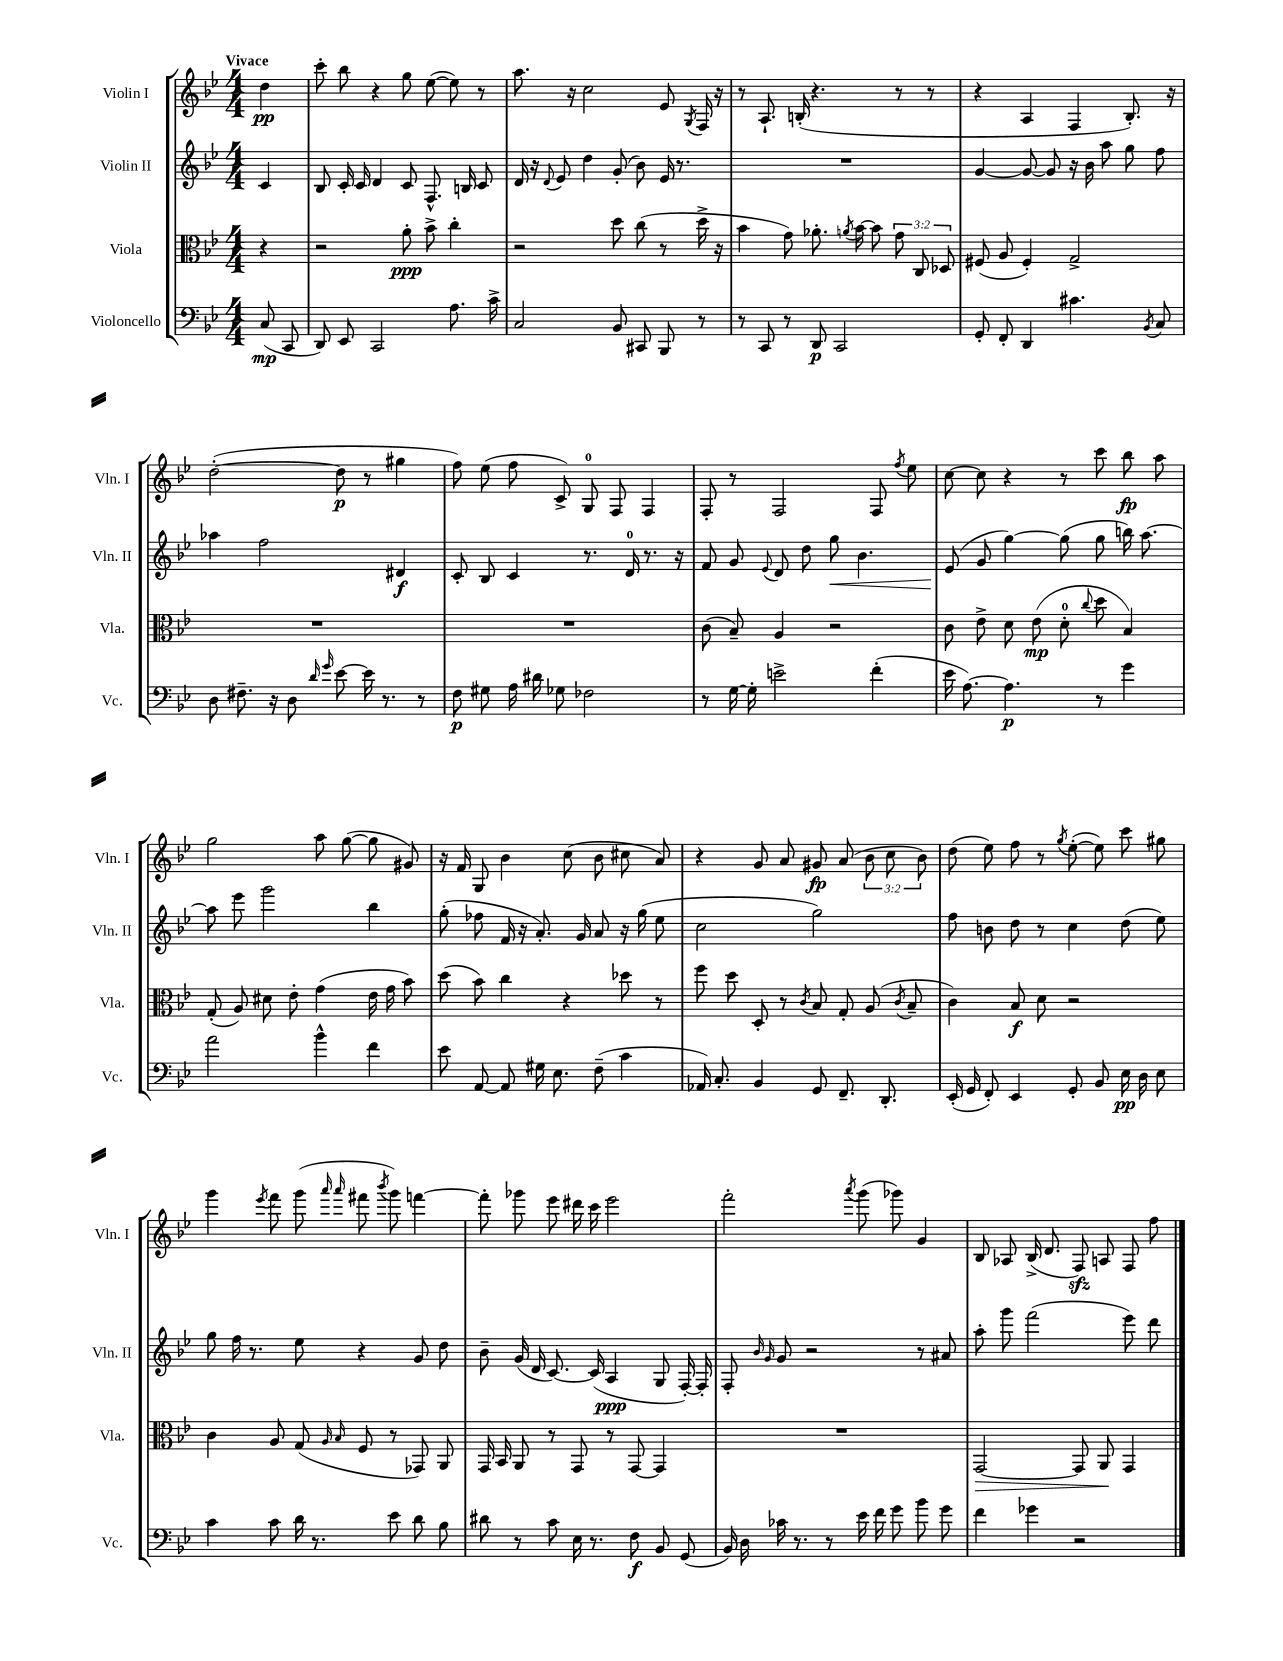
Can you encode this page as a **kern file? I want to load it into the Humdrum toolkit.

**kern	**dynam	**kern	**dynam	**kern	**dynam	**kern	**dynam
*part4	*part4	*part3	*part3	*part2	*part2	*part1	*part1
*staff4	*staff4	*staff3	*staff3	*staff2	*staff2	*staff1	*staff1
*I"Violoncello	*	*I"Viola	*	*I"Violin II	*	*I"Violin I	*
*I'Vc.	*	*I'Vla.	*	*I'Vln. II	*	*I'Vln. I	*
*clefF4	*	*clefC3	*	*clefG2	*	*clefG2	*
*k[b-e-]	*	*k[b-e-]	*	*k[b-e-]	*	*k[b-e-]	*
*M4/4	*	*M4/4	*	*M4/4	*	*M4/4	*
=	=	=	=	=	=	=	=
!	!	!	!	!	!	!LO:TX:a:B:t=Vivace	!
(8C/	mp	4r	.	4c/	.	4dd\	pp
8CC/	.	.	.	.	.	.	.
=1	=1	=1	=1	=1	=1	=1	=1
8DD/)	.	2r	.	8B-/	.	8ccc'\	.
8EE-/	.	.	.	16c'/	.	8bb-\	.
.	.	.	.	16c/	.	.	.
2CC/	.	.	.	4d/	.	4r	.
.	.	8a'\	ppp	8c/	.	8gg\	.
.	.	8b-^\	.	8.F^^/	.	([8ee-\	.
8.A\	.	4cc'\	.	.	.	8ee-\])	.
.	.	.	.	16Bn/	.	.	.
.	.	.	.	8c/	.	8r	.
16c^\	.	.	.	.	.	.	.
=2	=2	=2	=2	=2	=2	=2	=2
2C/	.	2r	.	16d/	.	8.aa\	.
.	.	.	.	16r	.	.	.
.	.	.	.	8qqd/	.	.	.
.	.	.	.	8e-/	.	.	.
.	.	.	.	.	.	16r	.
.	.	.	.	4dd\	.	2cc\	.
8BB-/	.	8dd\	.	(8g'/	.	.	.
8CC#X/	.	(8cc\	.	8b-\)	.	.	.
8BBB-/	.	8r	.	16e-/	.	8e-/	.
.	.	.	.	8.r	.	.	.
.	.	.	.	.	.	8qG/	.
8r	.	16dd^\	.	.	.	16F/	.
.	.	16r	.	.	.	16r	.
=3	=3	=3	=3	=3	=3	=3	=3
8r	.	4b-\	.	1r	.	8r	.
8CC/	.	.	.	.	.	8.A`/	.
8r	.	8g\)	.	.	.	.	.
.	.	.	.	.	.	(16Bn'/	.
8DD/	p	8.a-X'\	.	.	.	4.r	.
2CC/	.	.	.	.	.	.	.
.	.	8qan/	.	.	.	.	.
.	.	[16b-\	.	.	.	.	.
.	.	8b-\]	.	.	.	.	.
.	.	12g\	.	.	.	8r	.
.	.	12C/	.	.	.	.	.
.	.	.	.	.	.	8r	.
.	.	12D-X/	.	.	.	.	.
=4	=4	=4	=4	=4	=4	=4	=4
8GG'/	.	(8F#X/	.	[4g/	.	4r	.
8FF'/	.	8A/	.	.	.	.	.
4DD/	.	4F#'/)	.	8g/_	.	4A/	.
.	.	.	.	8g/]	.	.	.
4.c#X\	.	2G^/	.	16r	.	4F/	.
.	.	.	.	16b-\	.	.	.
.	.	.	.	8aa\	.	.	.
.	.	.	.	8gg\	.	8.B-'/)	.
8qBB-/	.	.	.	.	.	.	.
8C/	.	.	.	8ff\	.	.	.
.	.	.	.	.	.	16r	.
!!LO:LB:g=z
=5	=5	=5	=5	=5	=5	=5	=5
8D\	.	1r	.	4aa-X\	.	([2dd'\	.
8.F#X~\	.	.	.	.	.	.	.
.	.	.	.	2ff\	.	.	.
16r	.	.	.	.	.	.	.
8D\	.	.	.	.	.	.	.
16qqd/	.	.	.	.	.	.	.
16qqg/	.	.	.	.	.	.	.
[8e-\	.	.	.	.	.	8dd\]	p
16e-\]	.	.	.	.	.	8r	.
8.r	.	.	.	.	.	.	.
.	.	.	.	4d#X/	f	4gg#X\	.
8r	.	.	.	.	.	.	.
=6	=6	=6	=6	=6	=6	=6	=6
8F\	p	1r	.	8c'/	.	8ff\)	.
8G#X\	.	.	.	8B-/	.	(8ee-\	.
16A\	.	.	.	4c/	.	8ff\	.
16d#X\	.	.	.	.	.	.	.
8G-X\	.	.	.	.	.	8c^/)	.
2F-X\	.	.	.	8.r	.	8G/	.
.	.	.	.	.	.	8F/	.
.	.	.	.	16d/	.	.	.
.	.	.	.	8.r	.	4F/	.
.	.	.	.	16r	.	.	.
=7	=7	=7	=7	=7	=7	=7	=7
8r	.	(8c\	.	8f/	.	8F'/	.
[16G\	.	8B-~/)	.	8g/	.	8r	.
16G'\]	.	.	.	.	.	.	.
.	.	.	.	8qqe-/	.	.	.
2en^\	.	4A/	.	8d/	.	2F/	.
.	.	.	.	8dd\	.	.	.
!	!	!	!	!	!LO:HP:b	!	!
.	.	2r	.	8gg\	<	.	.
.	.	.	.	4.b-\	.	.	.
(4f'\	.	.	.	.	.	8F/	.
.	.	.	.	.	.	8qff/	.
.	.	.	.	.	.	8ee-\	.
=8	=8	=8	=8	=8	=8	=8	=8
16e-\	.	8c\	.	(8e-/	.	[8cc\	.
[8.A\)	.	.	.	.	.	.	.
.	.	8e-^\	.	8g/	[	8cc\]	.
4.A\]	p	8d\	.	[4gg\)	.	4r	.
.	.	(8e-\	mp	.	.	.	.
.	.	8d'\	.	(8gg\]	.	8r	.
.	.	8qqcc/	.	.	.	.	.
8r	.	8dd\	.	8gg\	.	8ccc\	.
4g\	.	4B-/)	.	16bbn\)	.	8bb-\	fp
.	.	.	.	[8.aa\	.	.	.
.	.	.	.	.	.	8aa\	.
!!LO:LB:g=z
=9	=9	=9	=9	=9	=9	=9	=9
2a\	.	(8G'/	.	8aa\]	.	2gg\	.
.	.	8A/)	.	8eee-\	.	.	.
.	.	8d#X\	.	2ggg\	.	.	.
.	.	8e-'\	.	.	.	.	.
4b-^^\	.	(4g\	.	.	.	8aa\	.
.	.	.	.	.	.	([8gg\	.
4f\	.	16e-\	.	4bb-\	.	8gg\]	.
.	.	16g\	.	.	.	.	.
.	.	8b-\)	.	.	.	8g#X/)	.
=10	=10	=10	=10	=10	=10	=10	=10
8e-\	.	(8dd\	.	(8gg'\	.	16r	.
.	.	.	.	.	.	16f/	.
[8AA/	.	8b-\)	.	8ff-X\	.	8G/	.
8AA/]	.	4cc\	.	16f/	.	4b-\	.
.	.	.	.	16r	.	.	.
16G#X\	.	.	.	8.a'/)	.	.	.
8.E-\	.	.	.	.	.	.	.
.	.	4r	.	.	.	(8cc\	.
.	.	.	.	16g/	.	.	.
(8F~\	.	.	.	8a/	.	8b-\	.
4c\	.	8dd-X\	.	16r	.	8cc#X\	.
.	.	.	.	(16gg\	.	.	.
.	.	8r	.	8ee-\	.	8a/)	.
=11	=11	=11	=11	=11	=11	=11	=11
16AA-X/)	.	8ff\	.	2cc\	.	4r	.
8.C'/	.	.	.	.	.	.	.
.	.	8dd\	.	.	.	.	.
4BB-/	.	8D'/	.	.	.	8g/	.
.	.	8r	.	.	.	8a/	.
.	.	8qc/	.	.	.	.	.
8GG/	.	8B-/	.	2gg\)	.	8g#X/	fp
8.FF~/	.	8G'/	.	.	.	(8a/	.
.	.	(8A/	.	.	.	12b-\	.
8.DD'/	.	.	.	.	.	.	.
.	.	.	.	.	.	12cc\	.
.	.	8qc/	.	.	.	.	.
.	.	8B-~/	.	.	.	.	.
.	.	.	.	.	.	12b-\)	.
=12	=12	=12	=12	=12	=12	=12	=12
(16EE-'/	.	4c\)	.	8ff\	.	(8dd\	.
16GG/	.	.	.	.	.	.	.
8FF'/)	.	.	.	8bn\	.	8ee-\)	.
4EE-/	.	8B-/	f	8dd\	.	8ff\	.
.	.	8d\	.	8r	.	8r	.
.	.	.	.	.	.	8qgg/	.
8GG'/	.	2r	.	4cc\	.	([8ee-'\	.
8BB-/	.	.	.	.	.	8ee-\])	.
16E-\	pp	.	.	(8dd\	.	8ccc\	.
16D\	.	.	.	.	.	.	.
8E-\	.	.	.	8ee-\)	.	8gg#X\	.
!!LO:LB:g=z
=13	=13	=13	=13	=13	=13	=13	=13
4c\	.	4c\	.	8gg\	.	4ggg\	.
.	.	.	.	16ff\	.	.	.
.	.	.	.	8.r	.	.	.
.	.	.	.	.	.	8qeee-/	.
8c\	.	8A/	.	.	.	8fff\	.
16d\	.	(8G/	.	8ee-\	.	(8ggg\	.
8.r	.	.	.	.	.	.	.
.	.	16qqA/	.	.	.	16qqaaa/	.
.	.	16qqB-/	.	.	.	16qqaaa/	.
.	.	8F/	.	4r	.	8fff#X\	.
.	.	.	.	.	.	8qbbb-/	.
8e-\	.	8r	.	.	.	8ggg\)	.
8d\	.	8GG-X/)	.	8g/	.	[4fffn\	.
8B-\	.	8AA/	.	8dd\	.	.	.
=14	=14	=14	=14	=14	=14	=14	=14
8d#X\	.	16GG/	.	8b-~\	.	8fff'\]	.
.	.	16BB-/	.	.	.	.	.
8r	.	8AA/	.	(16g/	.	8ggg-X\	.
.	.	.	.	16d/	.	.	.
8c\	.	8r	.	[8.c/)	.	8eee-\	.
16E-\	.	8GG/	.	.	.	16ddd#X\	.
8.r	.	.	.	(16c/]	.	16ccc\	.
.	.	8r	.	4A/	ppp	2eee-\	.
8F\	f	[8GG/	.	.	.	.	.
8BB-/	.	4GG/]	.	8G/	.	.	.
(8GG/	.	.	.	[16F'/)	.	.	.
.	.	.	.	16F'/]	.	.	.
=15	=15	=15	=15	=15	=15	=15	=15
16BB-/)	.	1r	.	8F'/	.	2fff'\	.
16D\	.	.	.	.	.	.	.
.	.	.	.	16qqb-/	.	.	.
.	.	.	.	16qqg/	.	.	.
16c-X\	.	.	.	8g/	.	.	.
8.r	.	.	.	.	.	.	.
.	.	.	.	2r	.	.	.
8r	.	.	.	.	.	.	.
.	.	.	.	.	.	8qaaa/	.
16e-\	.	.	.	.	.	(8ggg\	.
16f\	.	.	.	.	.	.	.
8g\	.	.	.	.	.	8ggg-X\)	.
8b-\	.	.	.	8r	.	4g/	.
8g\	.	.	.	8a#X/	.	.	.
=16	=16	=16	=16	=16	=16	=16	=16
!	!	!	!LO:HP:b	!	!	!	!
4f\	.	[2GG/	>	8aa'\	.	8B-/	.
.	.	.	.	8ggg\	.	8A-X/	.
4g-X\	.	.	.	(2fff\	.	(16B-^/	.
.	.	.	.	.	.	8.d/	.
2r	.	8GG/]	.	.	.	8Fzz/)	.
.	.	8AA/	.	.	.	8An/	.
.	.	4GG/	]	8eee-\)	.	8F/	.
.	.	.	.	8ddd\	.	8ff\	.
==	==	==	==	==	==	==	==
*-	*-	*-	*-	*-	*-	*-	*-
